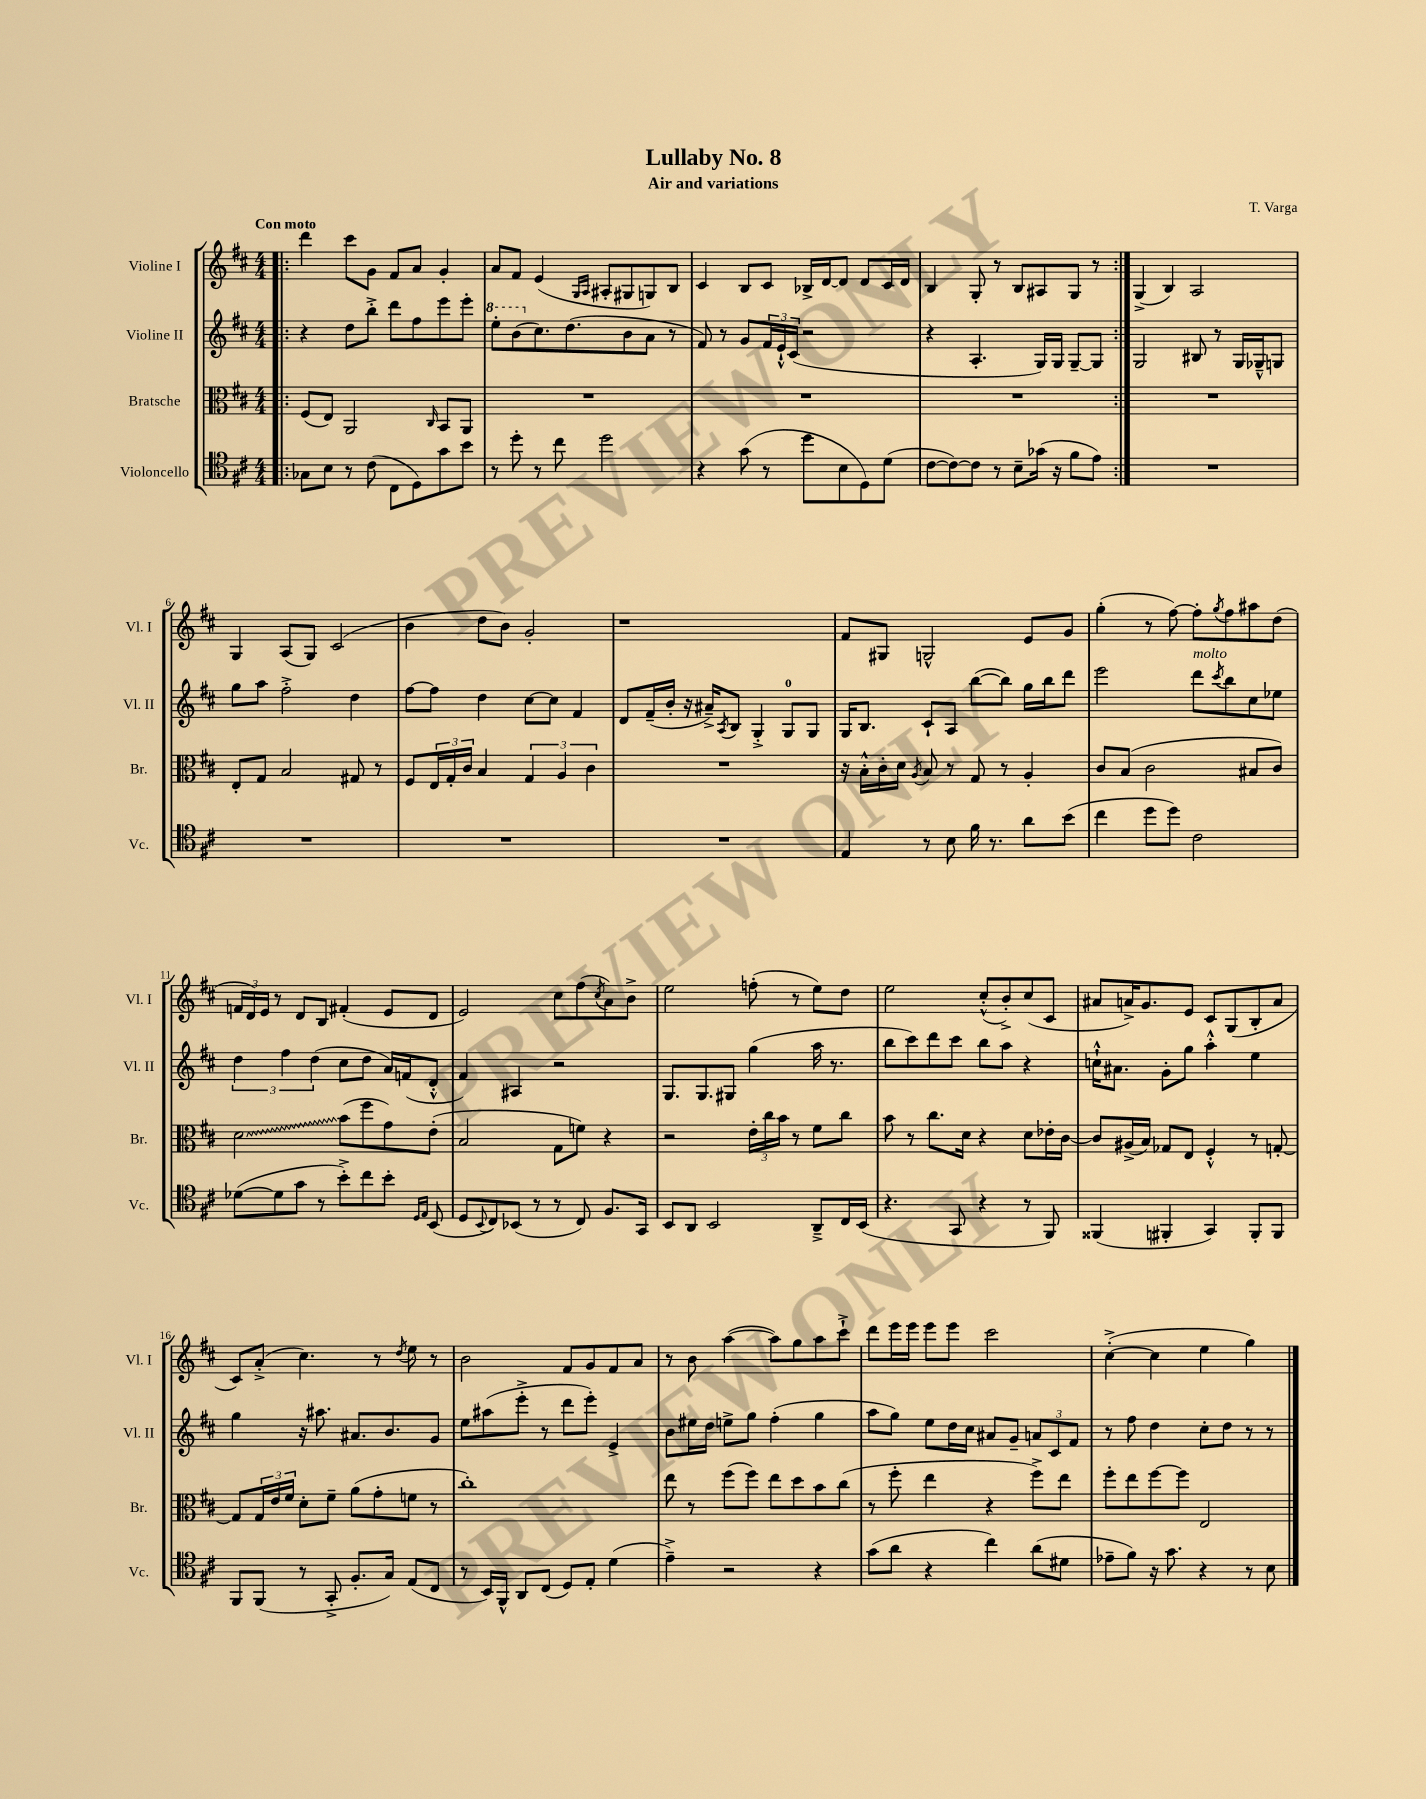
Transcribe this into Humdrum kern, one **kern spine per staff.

**kern	**kern	**kern	**kern
*staff4	*staff3	*staff2	*staff1
*clefC4	*clefC3	*clefG2	*clefG2
*k[f#c#]	*k[f#c#]	*k[f#c#]	*k[f#c#]
*M4/4	*M4/4	*M4/4	*M4/4
=!|:	=!|:	=!|:	=!|:
8G-	(8F#	4r	4ddd
8B	8E)	.	.
8r	2AA	8dd	8ccc#
(8c#	.	8bb'^	8g
8C#	.	8ddd	8f#
8D)	.	8ff#	8a
.	16qqC#	.	.
8g	8BB	8eee	4g'
8b	8AA	8eee'	.
=	=	=	=
8r	1r	8eee'	8a
8dd'	.	(8bb	8f#
8r	.	8.cc#)	(4e
8cc#	.	.	.
.	.	(8.dd	.
.	.	.	16qqG
.	.	.	16qqA
2dd	.	.	8A#'
.	.	8b	8G#
.	.	8a	8G)
.	.	8r	8B
=	=	=	=
4r	1r	8f#)	4c#
.	.	8r	.
(8g	.	8g	8B
8r	.	24f#	8c#
.	.	24e`^^	.
.	.	(24c#	.
8dd	.	2r	16B-^
.	.	.	[16d
8B	.	.	8d]
8D)	.	.	8d
(8d	.	.	16c#
.	.	.	16d
=	=	=	=
[8c#	1r	4r	4B
8c#_)	.	.	.
8c#]	.	4.A'	8G'
8r	.	.	8r
8B~	.	.	8B
(16g-	.	16G)	8A#
16r	.	16G	.
8f#	.	[8G~	8G
8e)	.	8G]	8r
=:|!	=:|!	=:|!	=:|!
1r	1r	2G	(4G^
.	.	.	4B)
.	.	8B#	2A
.	.	8r	.
.	.	16G	.
.	.	16G-~^^	.
.	.	8G	.
=	=	=	=
1r	8E'	8gg	4G
.	8G	8aa	.
.	2B	2ff#'^	(8A
.	.	.	8G)
.	.	.	(2c#
.	8G#	4dd	.
.	8r	.	.
=	=	=	=
1r	8F#	[8ff#	4b
.	24E	8ff#]	.
.	24G'	.	.
.	24c#	.	.
.	4B	4dd	8dd
.	.	.	8b)
.	6G	[8cc#	2g'
.	.	8cc#]	.
.	6A	.	.
.	.	4f#	.
.	6c#	.	.
=	=	=	=
1r	1r	8d	1r
.	.	(16f#~	.
.	.	16b'	.
.	.	16r	.
.	.	16a#~^)	.
.	.	8qA	.
.	.	8B	.
.	.	4G'^	.
.	.	8G	.
.	.	8G	.
=	=	=	=
4E	16r	16G	8f#
.	16B'^^	8.B	.
.	16c#'	.	8G#
.	16d	.	.
.	8qA	.	.
8r	8B	8c#`	2G^^
8B	8r	8A	.
16f#	8G	([8bb	.
8.r	.	.	.
.	8r	8bb])	.
8a	4A'	16gg	8e
.	.	16bb	.
(8b	.	8ddd	8g
=	=	=	=
4cc#	8c#	2eee	(4gg'
.	(8B	.	.
8dd	2c#	.	8r
8dd)	.	.	[8ff#)
2c#	.	8ddd	8ff#']
.	.	8qccc#	8qgg
.	.	8bb	8ff#
.	8B#	8cc#	8aa#
.	8c#)	8ee-	(8dd
=	=	=	=
([8d-	2d	6dd	24f
.	.	.	24d)
.	.	.	24e
8d-]	.	.	8r
.	.	6ff#	.
8g	.	.	8d
.	.	(6dd	.
8r	.	.	8B
8b'^)	(8b	8cc#	(4f#'
8cc#	8ff#	8dd	.
8b'	8g)	16a)	8e
.	.	(16f	.
16qqD	.	.	.
16qqE	.	.	.
(8BB	(8e'	8d'^^	8d
=	=	=	=
8D	2B	4f#)	2e)
8qqBB	.	.	.
8C#)	.	.	.
(8BB-	.	4A#	.
8r	.	.	.
8r	8G	2r	8cc#
8C#)	8f)	.	(8ff#
.	.	.	8qcc#
8.F#	4r	.	8a)
.	.	.	8b^
16GG	.	.	.
=	=	=	=
8BB	2r	8.G	2ee
8AA	.	.	.
.	.	8.G	.
2BB	.	.	.
.	.	8G#	.
.	24e'	(4gg	(8ff'
.	24cc#	.	.
.	24b	.	.
.	8r	.	8r
8AA~^	8f#	16aa	8ee)
.	.	8.r	.
16C#	8cc#	.	8dd
(16BB	.	.	.
=	=	=	=
4.r	8b	8bb	2ee
.	8r	8ccc#)	.
.	8.cc#	8ddd	.
8GG	.	8ccc#	.
.	16d	.	.
4r	4r	8bb	(8cc#'^^
.	.	8aa	8b'^)
8r	8d	4r	(8cc#
8FF#)	16e-'	.	8c#
.	[16c#	.	.
=	=	=	=
(4FF##	8c#]	16cc`^^	8a#
.	.	8.a#	.
.	(16A#^	.	16a^)
.	16B)	.	8.g
4FF#'	8G-	8g'	.
.	8E	8gg	8e
4GG)	4F#'^^	4aa'^^	8c#
.	.	.	(8G
8FF#'	8r	4ee	8B'
8FF#	[8G'	.	8a
=	=	=	=
8FF#	8G]	4gg	8c#)
(8FF#	24G	.	(8a'^
.	24e	.	.
.	24f#	.	.
8r	8d'	16r	4.cc#)
.	.	8.aa#	.
8GG'^	8f#~	.	.
8.F#'	(8a	8.a#	.
.	8g'	.	8r
16G)	.	8.b	.
.	.	.	8qdd
(8E	8f	.	8ee
8C#	8r	8g	8r
=	=	=	=
8r	1cc#')	8ee	2b
16BB)	.	(8aa#	.
16FF#^^	.	.	.
8AA	.	8eee'^	.
(8C#	.	8r	.
8D)	.	8ddd	8f#
8E'	.	8eee')	8g
(4d	.	4e^	8f#
.	.	.	8a
=	=	=	=
4e~^)	8ee	8b	8r
.	8r	16ee#	8b
.	.	16dd	.
2r	(8ff#	8ee^	([4aa
.	8ff#)	8gg	.
.	8ee	(4ff#'	8aa])
.	8dd	.	8gg
4r	8b	4gg	8aa
.	(8cc#	.	8ccc#`^
=	=	=	=
(8g	8r	8aa	8ddd
8a	8ff#'	8gg)	16eee
.	.	.	16eee
4r	4ee	8ee	8eee
.	.	16dd	8eee
.	.	16cc#	.
4cc#)	4r	8a#	2ccc#
.	.	8g~	.
(8a	8ff#^)	12a	.
.	.	12c#	.
8d#	8ee	.	.
.	.	12f#	.
=	=	=	=
8e-~	8ff#'	8r	([4cc#'^
8f#)	8ee	8ff#	.
16r	[8ff#	4dd	4cc#]
8.g	.	.	.
.	8ff#]	.	.
4r	2E	8cc#'	4ee
.	.	8dd	.
8r	.	8r	4gg)
8B	.	8r	.
==	==	==	==
*-	*-	*-	*-
